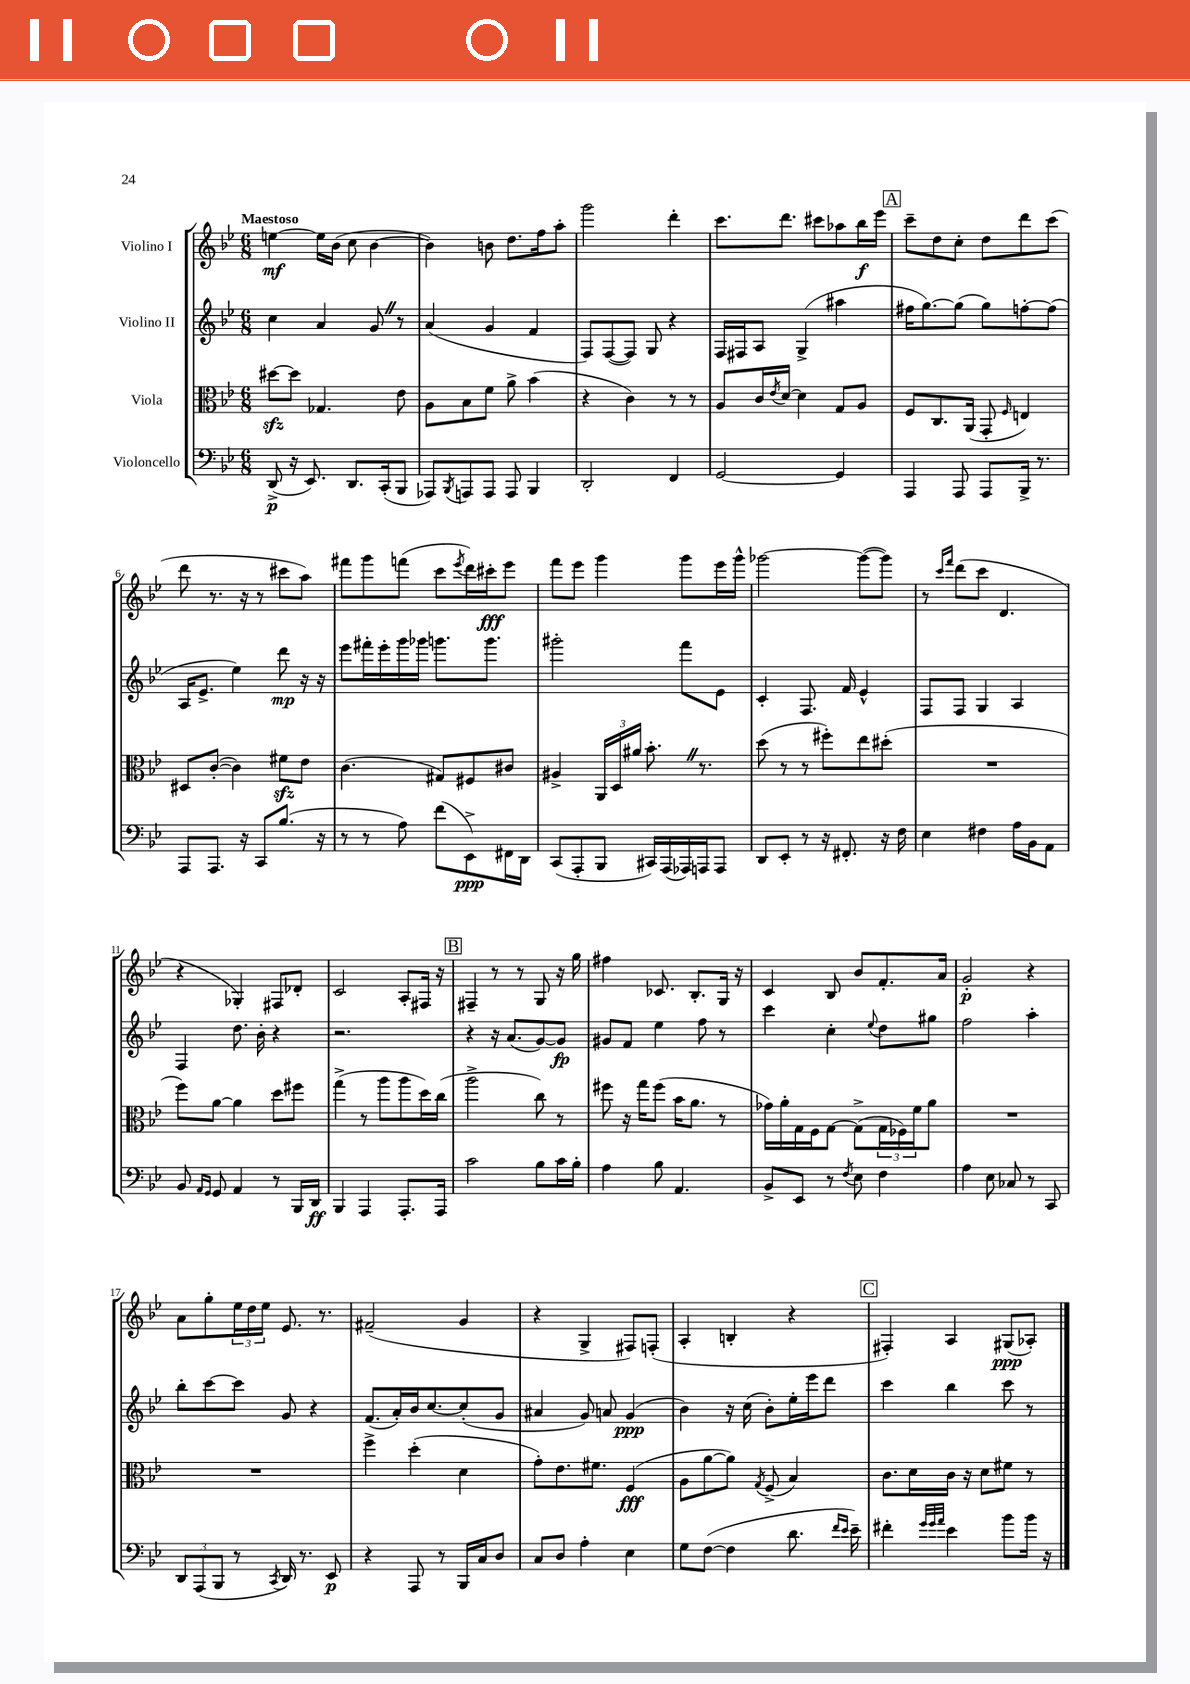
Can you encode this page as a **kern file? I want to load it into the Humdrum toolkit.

**kern	**kern	**kern	**kern
*staff4	*staff3	*staff2	*staff1
*clefF4	*clefC3	*clefG2	*clefG2
*k[b-e-]	*k[b-e-]	*k[b-e-]	*k[b-e-]
*M6/8	*M6/8	*M6/8	*M6/8
(8DD^	[8dd#	4cc	[4ee
16r	8dd#]	.	.
8.EE-)	.	.	.
.	4.G-	4a	16ee]
.	.	.	(16b-
8.DD	.	.	8cc
.	.	8g	[4b-
(16CC'	.	.	.
8BBB-	8e-	8r	.
=	=	=	=
8AAA-)	8A	(4a	4b-])
8qBBB-	.	.	.
8AAA	8B-	.	.
8AAA	8f	4g	8b
8AAA	8a^	.	8.dd
4BBB-	(4b-	4f	.
.	.	.	16ff
.	.	.	8aa'
=	=	=	=
2DD'	4r	8F)	2ggg
.	.	([8F	.
.	4c)	8F])	.
.	.	8G	.
4FF	8r	4r	4ddd'
.	8r	.	.
=	=	=	=
[2GG	8A	16F	8.ccc
.	.	16F#	.
.	16c	8A	.
.	8qe-	.	.
.	[16d	.	8.ddd
.	4d]	(4G^	.
.	.	.	8ccc#
4GG]	8G	4aa#	8aa-
.	8A	.	16bb-
.	.	.	16eee-
=	=	=	=
4AAA	8F	16ff#	8ccc~
.	.	[8.gg)	.
.	8.C	.	8dd
8AAA	.	(8gg]	8cc'
.	(16AA	.	.
8AAA	8GG'	8gg)	8dd
.	16qqF	.	.
16BBB-^	4E)	[8ff'	8ddd
8.r	.	.	.
.	.	(8ff]	(8ccc
=	=	=	=
8AAA	8D#	16A	8ddd
.	.	8.e-^	.
8.AAA	([8c'	.	8.r
.	4c])	4ee-)	.
16r	.	.	16r
8CC	.	.	8r
(8.B-	8f#	8ddd	8ccc#
.	8e-	16r	8aa)
16r	.	16r	.
=	=	=	=
8r	(4.c	8eee-	8fff#
8r	.	16fff#'	8ggg
.	.	16eee-'	.
8A)	.	16ggg	(8fff
.	.	16ggg-	.
(8f	8G#)	8.ggg	8ccc
.	.	.	8qeee-
8EE-^)	8F#	.	16ddd)
.	.	8.ggg	16ccc#'
16FF#	8c#	.	8eee-
16DD	.	.	.
=	=	=	=
(8CC	4A#^	2ggg#'	8fff
8AAA'	.	.	8eee-
8BBB-	24AA	.	4ggg
.	24D	.	.
.	24a#	.	.
16CC#)	8.b-'	.	.
(16AAA	.	.	.
16AAA-)	.	8fff	8ggg
16AAA	8.r	.	.
8AAA	.	8e-	16eee-
.	.	.	16ggg^^
=	=	=	=
8DD	(8dd	4c'	[2ggg-
8EE-'	8r	.	.
8r	8r	8.F	.
16r	8ff#')	.	.
8.FF#'	.	16f	.
.	8ee-	4e-^^	(8ggg-_
16r	(8dd#'	.	8ggg-])
16F	.	.	.
=	=	=	=
4E-	2.r	8F	8r
.	.	.	16qqccc
.	.	.	16qqfff
.	.	8F	(8ddd
4F#	.	4G	8ccc
.	.	.	4.d
16A	.	4A	.
16BB-	.	.	.
8AA	.	.	.
=	=	=	=
8BB-	8ff)	4F	4r
16qqAA	.	.	.
16qqGG	.	.	.
8GG	[8a	.	.
4AA	4a]	8.dd	4G-')
.	.	16b-'	.
8r	8dd	4r	8F#
16BBB-	8ff#	.	8d-'
16DD	.	.	.
=	=	=	=
4BBB-	(4gg^	2.r	2c
4AAA	8r	.	.
.	8aa	.	.
8.AAA'	8aa	.	8A'
.	16dd)	.	16F#
16AAA	(16cc	.	16r
=	=	=	=
2c	2aa^	4r	4F#~
.	.	16r	8r
.	.	(8.a	.
.	.	.	8r
8B-	8cc)	[8g)	8G
16c	8r	8g]	16r
16B-'	.	.	16gg
=	=	=	=
4A	8ff#	8g#	4ff#
.	16r	8f	.
.	16gg	.	.
8B-	(8ff#	4ee-	8.c-
4.AA	16b-	.	.
.	8.a	.	8.B-'
.	.	8ff	.
.	8r	8r	16G
.	.	.	16r
=	=	=	=
8BB-^	16g-)	4ccc	4c
.	16a'	.	.
8EE-	16G	.	.
.	16F	.	.
8r	[8G	4cc'	8B-
8qF	.	.	.
8E-	(8G^]	.	8b-
.	.	8qqee-	.
4F	24G	8dd	8.f'
.	24F-)	.	.
.	24f	.	.
.	8a	8gg#	.
.	.	.	16a
=	=	=	=
4A	2.r	2ff	2g'
8E-	.	.	.
8C-	.	.	.
8r	.	4aa'	4r
8CC	.	.	.
=	=	=	=
12DD	2.r	8bb-'	8a
(12AAA	.	.	.
.	.	[8ccc	8gg'
12BBB-	.	.	.
8r	.	8ccc]	24ee-
.	.	.	24dd
.	.	.	24ee-
8qCC	.	.	.
16DD)	.	8g	8.e-
8.r	.	.	.
.	.	4r	.
.	.	.	8.r
8EE-	.	.	.
=	=	=	=
4r	4ff^	(8.f	(2f#~
.	.	16a')	.
8AAA	(4dd'	16b-	.
.	.	[8.cc	.
8r	.	.	.
16BBB-	4d	(8cc']	4g
16C	.	.	.
8D	.	8g	.
=	=	=	=
8C	8g')	4a#	4r
8D	8.e-	.	.
4A'	.	8g)	4G^
.	8.f#	.	.
.	.	8a	.
4E-	(4F	(4g	8F#)
.	.	.	(8F'
=	=	=	=
8G	8A	4b-)	4A'
([8F	[8a	.	.
4F]	8a])	16r	4B'
.	.	(16cc	.
.	8qG	.	.
.	(8F^	8b-')	.
8.d	4B-)	16ee-'	4r
.	.	16eee-	.
.	.	8ddd	.
16qqf	.	.	.
16qqe-	.	.	.
16e-~)	.	.	.
=	=	=	=
4f#'	8.c	4ccc	4F#')
.	16d	.	.
32qqg	.	.	.
32qqg	.	.	.
32qqa	.	.	.
4e-	16c	4bb-	4A
.	16r	.	.
.	8d	.	.
8b-	8f#	8ccc	(8G#
16b-	8r	8r	8A-')
16r	.	.	.
==	==	==	==
*-	*-	*-	*-
